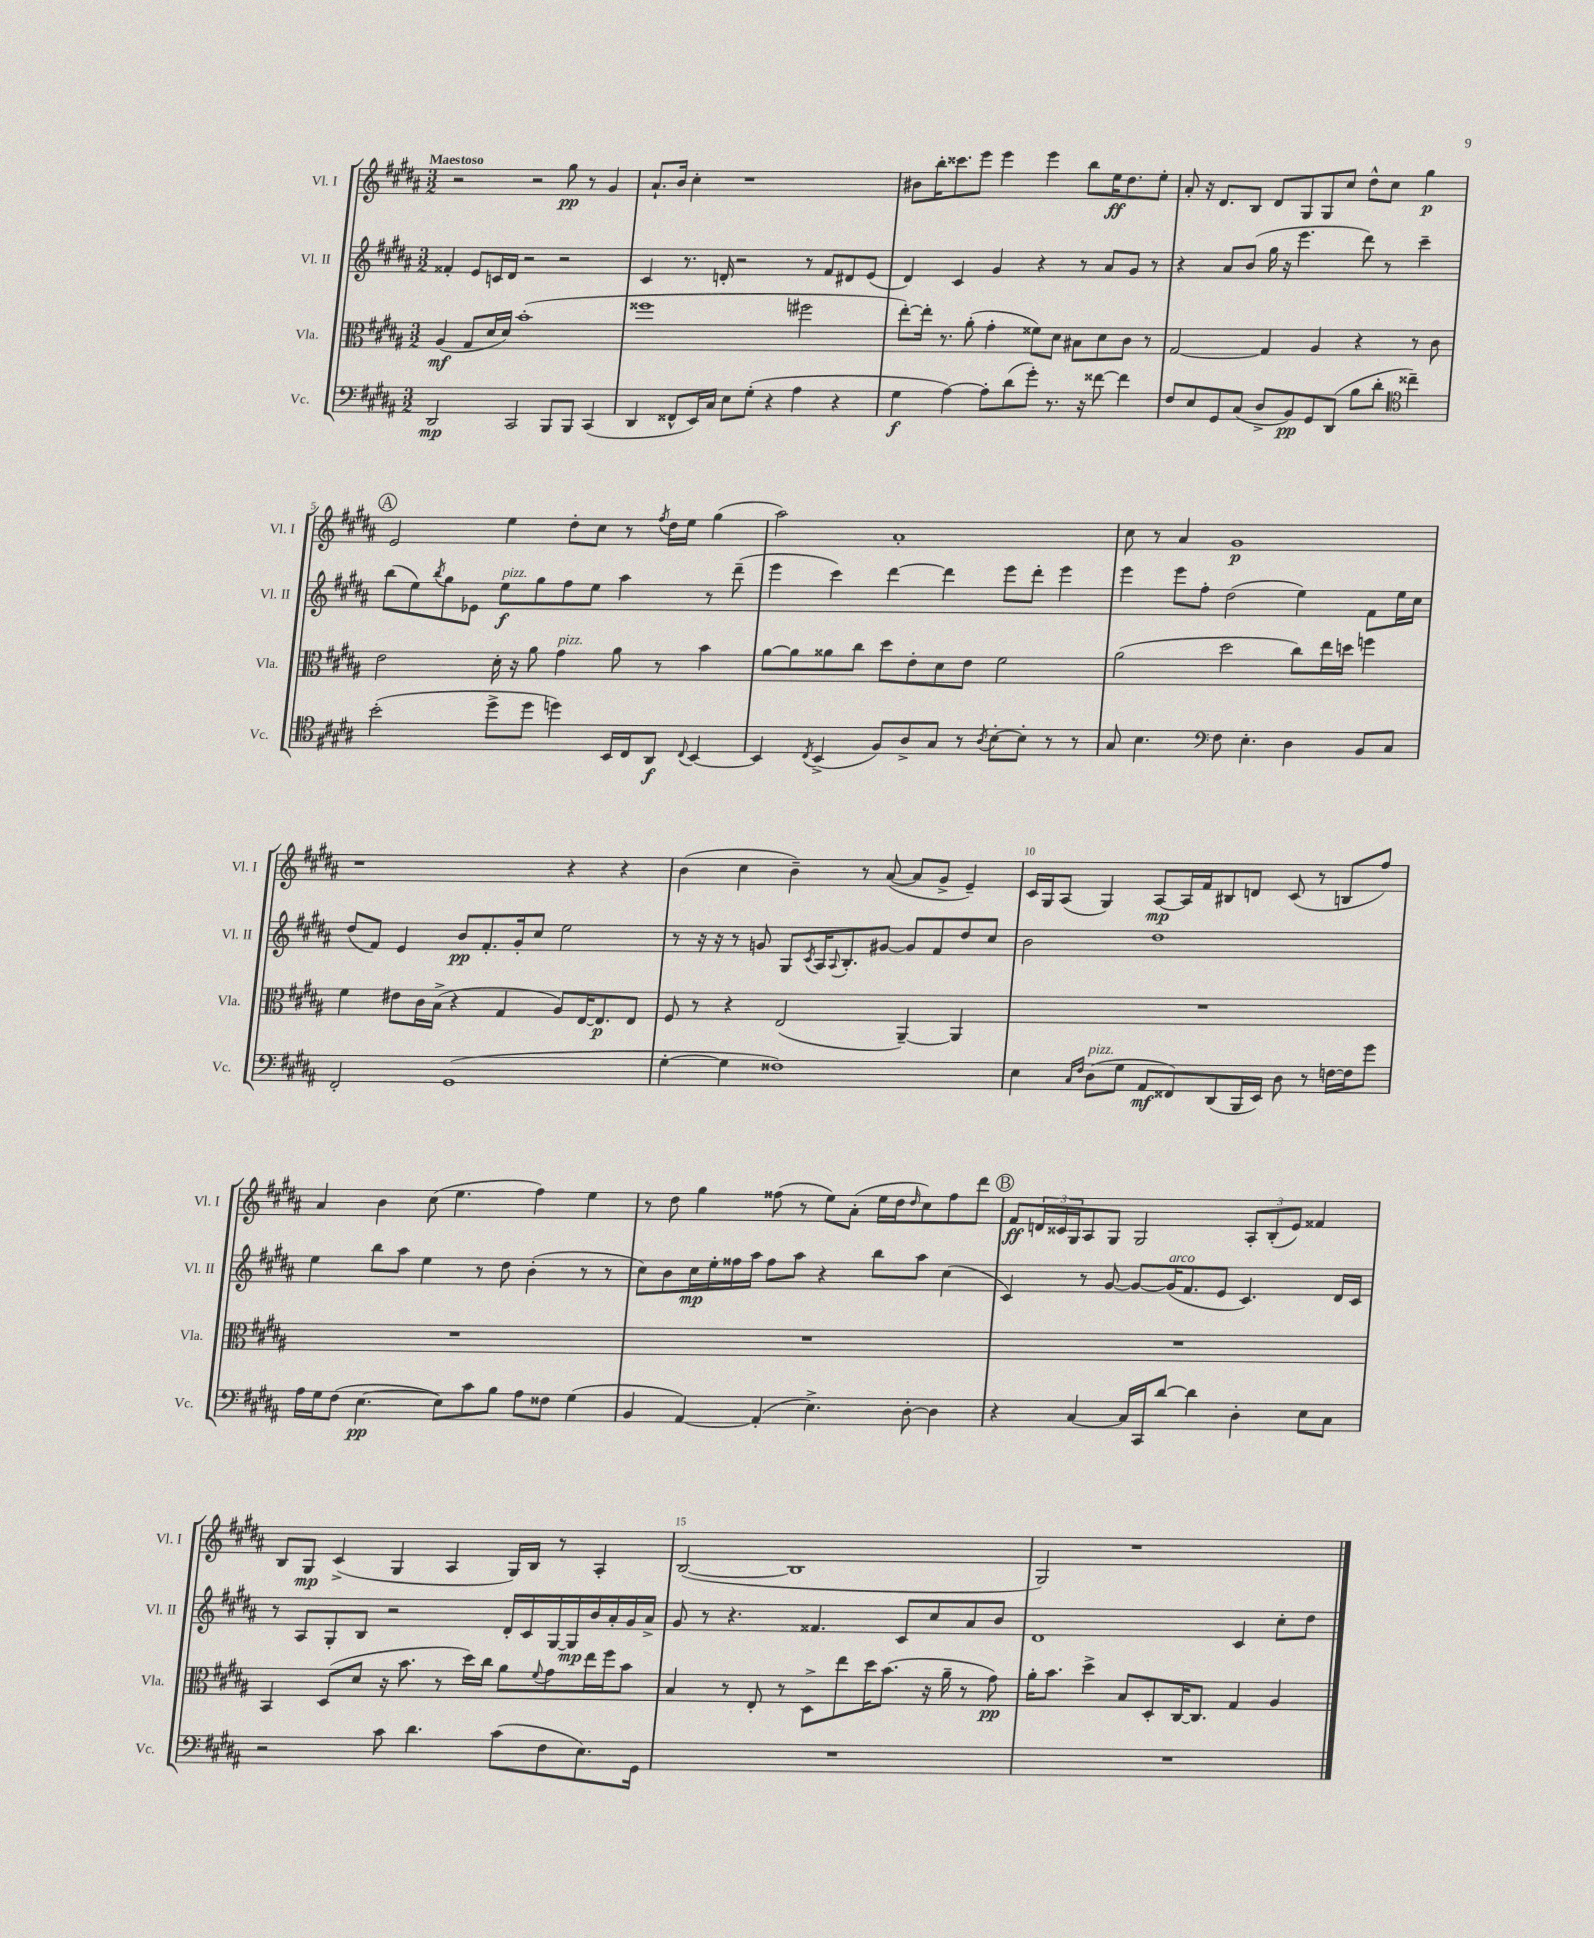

**kern	**dynam	**kern	**dynam	**kern	**dynam	**kern	**dynam
*part4	*part4	*part3	*part3	*part2	*part2	*part1	*part1
*staff4	*staff4	*staff3	*staff3	*staff2	*staff2	*staff1	*staff1
*I"Vc.	*	*I"Vla.	*	*I"Vl. II	*	*I"Vl. I	*
*I'Vc.	*	*I'Vla.	*	*I'Vl. II	*	*I'Vl. I	*
*clefF4	*	*clefC3	*	*clefG2	*	*clefG2	*
*k[f#c#g#d#a#]	*	*k[f#c#g#d#a#]	*	*k[f#c#g#d#a#]	*	*k[f#c#g#d#a#]	*
*M3/2	*	*M3/2	*	*M3/2	*	*M3/2	*
=1	=1	=1	=1	=1	=1	=1	=1
!	!	!	!	!	!	!LO:TX:a:B:t=Maestoso	!
2DD#/	mp	(4A#/	mf	4f##X'/	.	2r	.
.	.	8G#/L	.	8e/L	.	.	.
.	.	16d#/L	.	16cn/L	.	.	.
.	.	16d#/JJ)	.	16d#/JJ	.	.	.
2CC#/	.	(1b'	.	2r	.	2r	.
8BBB/L	.	.	.	2r	.	8gg#\	pp
8BBB/J	.	.	.	.	.	8r	.
(4CC#/	.	.	.	.	.	4g#/	.
=2	=2	=2	=2	=2	=2	=2	=2
4DD#/	.	1ff##X	.	4c#/	.	8.a#`/L	.
.	.	.	.	.	.	16b/Jk	.
8FF##X^^/L	.	.	.	8.r	.	4cc#'\	.
16EE/L)	.	.	.	.	.	.	.
16C#/JJ	.	.	.	16dn'/	.	.	.
8E\L	.	.	.	2r	.	1r	.
(8G#'\J	.	.	.	.	.	.	.
4r	.	.	.	.	.	.	.
4A#\	.	2ff#X\	.	8r	.	.	.
.	.	.	.	8f#/L	.	.	.
4r	.	.	.	8d#X/	.	.	.
.	.	.	.	(8e/J	.	.	.
=3	=3	=3	=3	=3	=3	=3	=3
4G#\	f	[8ee'\L)	.	4d#/)	.	8b#X\L	.
.	.	16ee'\Jk]	.	.	.	16bb'\K	.
.	.	8.r	.	.	.	8.ccc##X\	.
[4A#\)	.	.	.	4c#/	.	.	.
.	.	(8a#'\	.	.	.	8eee\J	.
8A#'\L]	.	4g#'\	.	4g#/	.	4eee\	.
(8d#\	.	.	.	.	.	.	.
8g#'\J)	.	8f##X\L)	.	4r	.	4eee\	.
8.r	.	8d#\J	.	.	.	.	.
.	.	8B#X\L	.	8r	.	8bb\L	.
16r	.	.	.	.	.	.	.
[8f##X\	.	8d#\	.	8a#/L	.	16ee\K	ff
.	.	.	.	.	.	8.dd#\	.
4f##\]	.	8c#\J	.	8g#/J	.	.	.
.	.	8r	.	8r	.	8ee'\J	.
=4	=4	=4	=4	=4	=4	=4	=4
8F#/L	.	[2G#/	.	4r	.	8a#'/	.
8E/	.	.	.	.	.	16r	.
.	.	.	.	.	.	8.d#/L	.
8GG#/	.	.	.	8a#/L	.	.	.
(8C#/J	.	.	.	(8b/J	.	8B/J	.
8D#^/L	.	4G#/]	.	16gg#\	.	8d#/L	.
.	.	.	.	16r	.	.	.
8BB/)	pp	.	.	4.eee\	.	8G#/	.
8GG#/	.	4A#/	.	.	.	8G#/	.
(8DD#/J	.	.	.	.	.	8cc#/J	.
8B\L	.	4r	.	8ddd#\)	.	8dd#^^\L	.
8d#'\J	.	.	.	8r	.	8cc#\J	.
*clefC4	*	*	*	*	*	*	*
4cc##X~\)	.	8r	.	4ccc#~\	.	4gg#\	p
.	.	8c#\	.	.	.	.	.
!!LO:LB:g=z
!!LO:REH:place=s1:t=A
=5	=5	=5	=5	=5	=5	=5	=5
(2b'\	.	2e\	.	(8bb\L	.	2e/	.
.	.	.	.	8ee\)	.	.	.
.	.	.	.	8qbb/	.	.	.
.	.	.	.	8gg#\	.	.	.
.	.	.	.	8e-X\J	.	.	.
!	!	!	!	!LO:TX:a:i:t=pizz.	!	!	!
8dd#^\L	.	16d#'\	.	8ee\L	f	4ee\	.
.	.	16r	.	.	.	.	.
8dd#\J	.	8a#\	.	8gg#\	.	.	.
!	!	!LO:TX:a:i:t=pizz.	!	!	!	!	!
4ddn\)	.	4g#\	.	8ff#\	.	8dd#'\L	.
.	.	.	.	8ee\J	.	8cc#\J	.
16BB/LL	.	8a#\	.	4aa#\	.	8r	.
16C#/J	.	.	.	.	.	.	.
.	.	.	.	.	.	8qff#/	.
8AA#/J	f	8r	.	.	.	16dd#\LL	.
.	.	.	.	.	.	16ee\JJ	.
8qqC#/	.	.	.	.	.	.	.
[4BB/	.	4b\	.	8r	.	(4gg#\	.
.	.	.	.	(8ddd#~\	.	.	.
=6	=6	=6	=6	=6	=6	=6	=6
4BB/]	.	[8a#\L	.	4eee\	.	2aa#\)	.
.	.	8a#\]	.	.	.	.	.
8qC#/	.	.	.	.	.	.	.
(4BB^/	.	8a##X\	.	4ccc#\)	.	.	.
.	.	8cc#\J	.	.	.	.	.
8F#/L)	.	8dd#\L	.	[4ddd#\	.	1a#'	.
8A#^/	.	8e'\	.	.	.	.	.
8G#/J	.	8d#\	.	4ddd#\]	.	.	.
8r	.	8e\J	.	.	.	.	.
8qA#/	.	.	.	.	.	.	.
[8B'\L	.	2f#\	.	8eee\L	.	.	.
8B'\J]	.	.	.	8ddd#'\J	.	.	.
8r	.	.	.	4eee\	.	.	.
8r	.	.	.	.	.	.	.
=7	=7	=7	=7	=7	=7	=7	=7
8G#/	.	(2a#\	.	4eee\	.	8cc#\	.
4.B\	.	.	.	.	.	8r	.
.	.	.	.	8eee\L	.	4a#/	.
.	.	.	.	8ff#'\J	.	.	.
*clefF4	*	*	*	*	*	*	*
8F#\	.	2dd#\	.	(2dd#\	.	1g#	p
4.E'\	.	.	.	.	.	.	.
4D#\	.	8cc#\L)	.	4ee\)	.	.	.
.	.	16ee\L	.	.	.	.	.
.	.	16ddn\JJ	.	.	.	.	.
8BB/L	.	4ffn\	.	8f#\L	.	.	.
8C#/J	.	.	.	16ee\L	.	.	.
.	.	.	.	16cc#\JJ	.	.	.
!!LO:LB:g=z
=8	=8	=8	=8	=8	=8	=8	=8
2FF#'/	.	4f#\	.	(8dd#/L	.	1r	.
.	.	.	.	8f#/J)	.	.	.
.	.	8e#X\L	.	4e/	.	.	.
.	.	16c#\L	.	.	.	.	.
.	.	(16B^\JJ	.	.	.	.	.
(1GG#	.	4r	.	8b/L	pp	.	.
.	.	.	.	8.f#'/	.	.	.
.	.	4G#/	.	.	.	.	.
.	.	.	.	16g#'/k	.	.	.
.	.	.	.	8cc#/J	.	.	.
.	.	8A#/L)	.	2ee\	.	4r	.
.	.	[16E/K	.	.	.	.	.
.	.	8.E/]	p	.	.	.	.
.	.	.	.	.	.	4r	.
.	.	8E/J	.	.	.	.	.
=9	=9	=9	=9	=9	=9	=9	=9
[4G#'\	.	8F#/	.	8r	.	(4b\	.
.	.	8r	.	16r	.	.	.
.	.	.	.	16r	.	.	.
4G#\]	.	4r	.	8r	.	4cc#\	.
.	.	.	.	8gn/	.	.	.
1F##X)	.	(2E/	.	8G#/L	.	4b~\)	.
.	.	.	.	8qc#/	.	.	.
.	.	.	.	16A#/K	.	.	.
.	.	.	.	8qqA#/	.	.	.
.	.	.	.	8.B'/	.	.	.
.	.	.	.	.	.	8r	.
.	.	.	.	[8g#X/J	.	([8a#/	.
.	.	[4AA#~/)	.	8g#/L]	.	8a#/L]	.
.	.	.	.	8f#/	.	8g#^/J	.
.	.	4AA#/]	.	8dd#/	.	4e~/)	.
.	.	.	.	8cc#/J	.	.	.
=10	=10	=10	=10	=10	=10	=10	=10
4E\	.	1.r	.	2b\	.	16c#/LL	.
.	.	.	.	.	.	16G#/J	.
.	.	.	.	.	.	(8A#/J	.
16qqC#/LL	.	.	.	.	.	.	.
16qqF#/JJ	.	.	.	.	.	.	.
!LO:TX:a:i:t=pizz.	!	!	!	!	!	!	!
(8D#\L	.	.	.	.	.	4G#/)	.
8G#\J	.	.	.	.	.	.	.
8AA#/L	mf	.	.	1dd#	.	[8A#/L	mp
8FF##X/)	.	.	.	.	.	16A#/L]	.
.	.	.	.	.	.	16f#/J	.
(8DD#/	.	.	.	.	.	8B#X/	.
16BBB/L	.	.	.	.	.	8dn/J	.
16EE/JJ)	.	.	.	.	.	.	.
8D#\	.	.	.	.	.	(8c#/	.
8r	.	.	.	.	.	8r	.
[16Fn\LL	.	.	.	.	.	8Bn/L	.
16F\J]	.	.	.	.	.	.	.
8g#\J	.	.	.	.	.	8ff#/J)	.
!!LO:LB:g=z
=11	=11	=11	=11	=11	=11	=11	=11
16A#\LL	.	1.r	.	4ee\	.	4a#/	.
16G#\J	.	.	.	.	.	.	.
(8F#\J	.	.	.	.	.	.	.
[4.E\	pp	.	.	8bb\L	.	4b\	.
.	.	.	.	8aa#\J	.	.	.
.	.	.	.	4ee\	.	(8cc#\	.
8E\L])	.	.	.	.	.	4.ee\	.
8c#\	.	.	.	8r	.	.	.
8B\J	.	.	.	8dd#\	.	.	.
8A#\L	.	.	.	(4b'\	.	4ff#\)	.
8F##X\J	.	.	.	.	.	.	.
(4G#\	.	.	.	8r	.	4ee\	.
.	.	.	.	8r	.	.	.
=12	=12	=12	=12	=12	=12	=12	=12
4BB/	.	1.r	.	8cc#\L)	.	8r	.
.	.	.	.	8b\	.	8dd#\	.
[4AA#/)	.	.	.	16cc#\L	mp	4gg#\	.
.	.	.	.	16ee'\	.	.	.
.	.	.	.	16ff##X\	.	.	.
.	.	.	.	16aa#\JJ	.	.	.
(4AA#'/]	.	.	.	8ff##\L	.	(8ff##X\	.
.	.	.	.	8aa#\J	.	8r	.
4.E^\)	.	.	.	4r	.	8ee\L)	.
.	.	.	.	.	.	(8a#'\J	.
.	.	.	.	8bb\L	.	16ee\LL	.
.	.	.	.	.	.	16dd#\J	.
.	.	.	.	.	.	16qqdd#/	.
[8D#'\	.	.	.	8aa#\J	.	8cc#\)	.
4D#\]	.	.	.	(4cc#\	.	8ff##\	.
.	.	.	.	.	.	8ddd#\J	.
!!LO:REH:place=s1:t=B
=13	=13	=13	=13	=13	=13	=13	=13
4r	.	1.r	.	4c#/)	.	8f#/L	ff
.	.	.	.	.	.	24dn/L	.
.	.	.	.	.	.	24c##X/	.
.	.	.	.	.	.	24G#/J	.
[4C#/	.	.	.	8r	.	8A#/	.
.	.	.	.	[8g#/	.	8G#/J	.
16C#/LL]	.	.	.	8g#/L_	.	2G#/	.
16CC#/J	.	.	.	.	.	.	.
!	!	!	!	!LO:TX:a:i:t=arco	!	!	!
[8d#/J	.	.	.	(16g#/K]	.	.	.
.	.	.	.	8.f#/	.	.	.
4d#\]	.	.	.	.	.	.	.
.	.	.	.	8e/J	.	.	.
4D#'\	.	.	.	4.c#/)	.	12A#'/L	.
.	.	.	.	.	.	(12B'/	.
.	.	.	.	.	.	12e/J)	.
8E\L	.	.	.	.	.	4f##X/	.
8C#\J	.	.	.	16d#/LL	.	.	.
.	.	.	.	16c#/JJ	.	.	.
!!LO:LB:g=z
=14	=14	=14	=14	=14	=14	=14	=14
2r	.	4BB/	.	8r	.	8B/L	.
.	.	.	.	8A#/L	.	8G#/J	mp
.	.	(8D#/L	.	8G#'/	.	(4c#^/	.
.	.	8d#/J	.	8B/J	.	.	.
8c#\	.	16r	.	2r	.	4G#/	.
.	.	8.b\	.	.	.	.	.
4.d#\	.	.	.	.	.	.	.
.	.	8r	.	.	.	4A#/	.
.	.	16dd#\LL)	.	.	.	.	.
.	.	16cc#\JJ	.	.	.	.	.
(8c#\L	.	8a#\L	.	16d#'/LL	.	16G#/LL)	.
.	.	.	.	16c#/	.	16B/JJ	.
.	.	8qqf#/	.	.	.	.	.
8F#\	.	8g#\	.	[16G#/	.	8r	.
.	.	.	.	16G#/]	mp	.	.
8.E\)	.	16ee\L	.	16b/	.	4A#'/	.
.	.	16ff#\J	.	16a#'/	.	.	.
.	.	8b\J	.	16g#/	.	.	.
16GG#\Jk	.	.	.	16a#^/JJ	.	.	.
=15	=15	=15	=15	=15	=15	=15	=15
1.r	.	4B/	.	8g#/	.	([2B/	.
.	.	.	.	8r	.	.	.
.	.	8r	.	4.r	.	.	.
.	.	8E'/	.	.	.	.	.
.	.	8r	.	.	.	1B]	.
.	.	8D#^\L	.	4.f##X/	.	.	.
.	.	8ee\	.	.	.	.	.
.	.	16dd#\K	.	.	.	.	.
.	.	(8.b\J	.	.	.	.	.
.	.	.	.	8c#/L	.	.	.
.	.	16r	.	8cc#/	.	.	.
.	.	16a#~\	.	.	.	.	.
.	.	8r	.	8a#/	.	.	.
.	.	8g#\)	pp	8b/J	.	.	.
=16	=16	=16	=16	=16	=16	=16	=16
1.r	.	16a#'\KL	.	1d#	.	2G#/)	.
.	.	8.b\J	.	.	.	.	.
.	.	4dd#^\	.	.	.	.	.
.	.	8B/L	.	.	.	1r	.
.	.	8D#'/	.	.	.	.	.
.	.	[16C#/K	.	.	.	.	.
.	.	8.C#/J]	.	.	.	.	.
.	.	4G#/	.	4c#/	.	.	.
.	.	4A#/	.	8cc#'\L	.	.	.
.	.	.	.	8dd#\J	.	.	.
==	==	==	==	==	==	==	==
*-	*-	*-	*-	*-	*-	*-	*-
